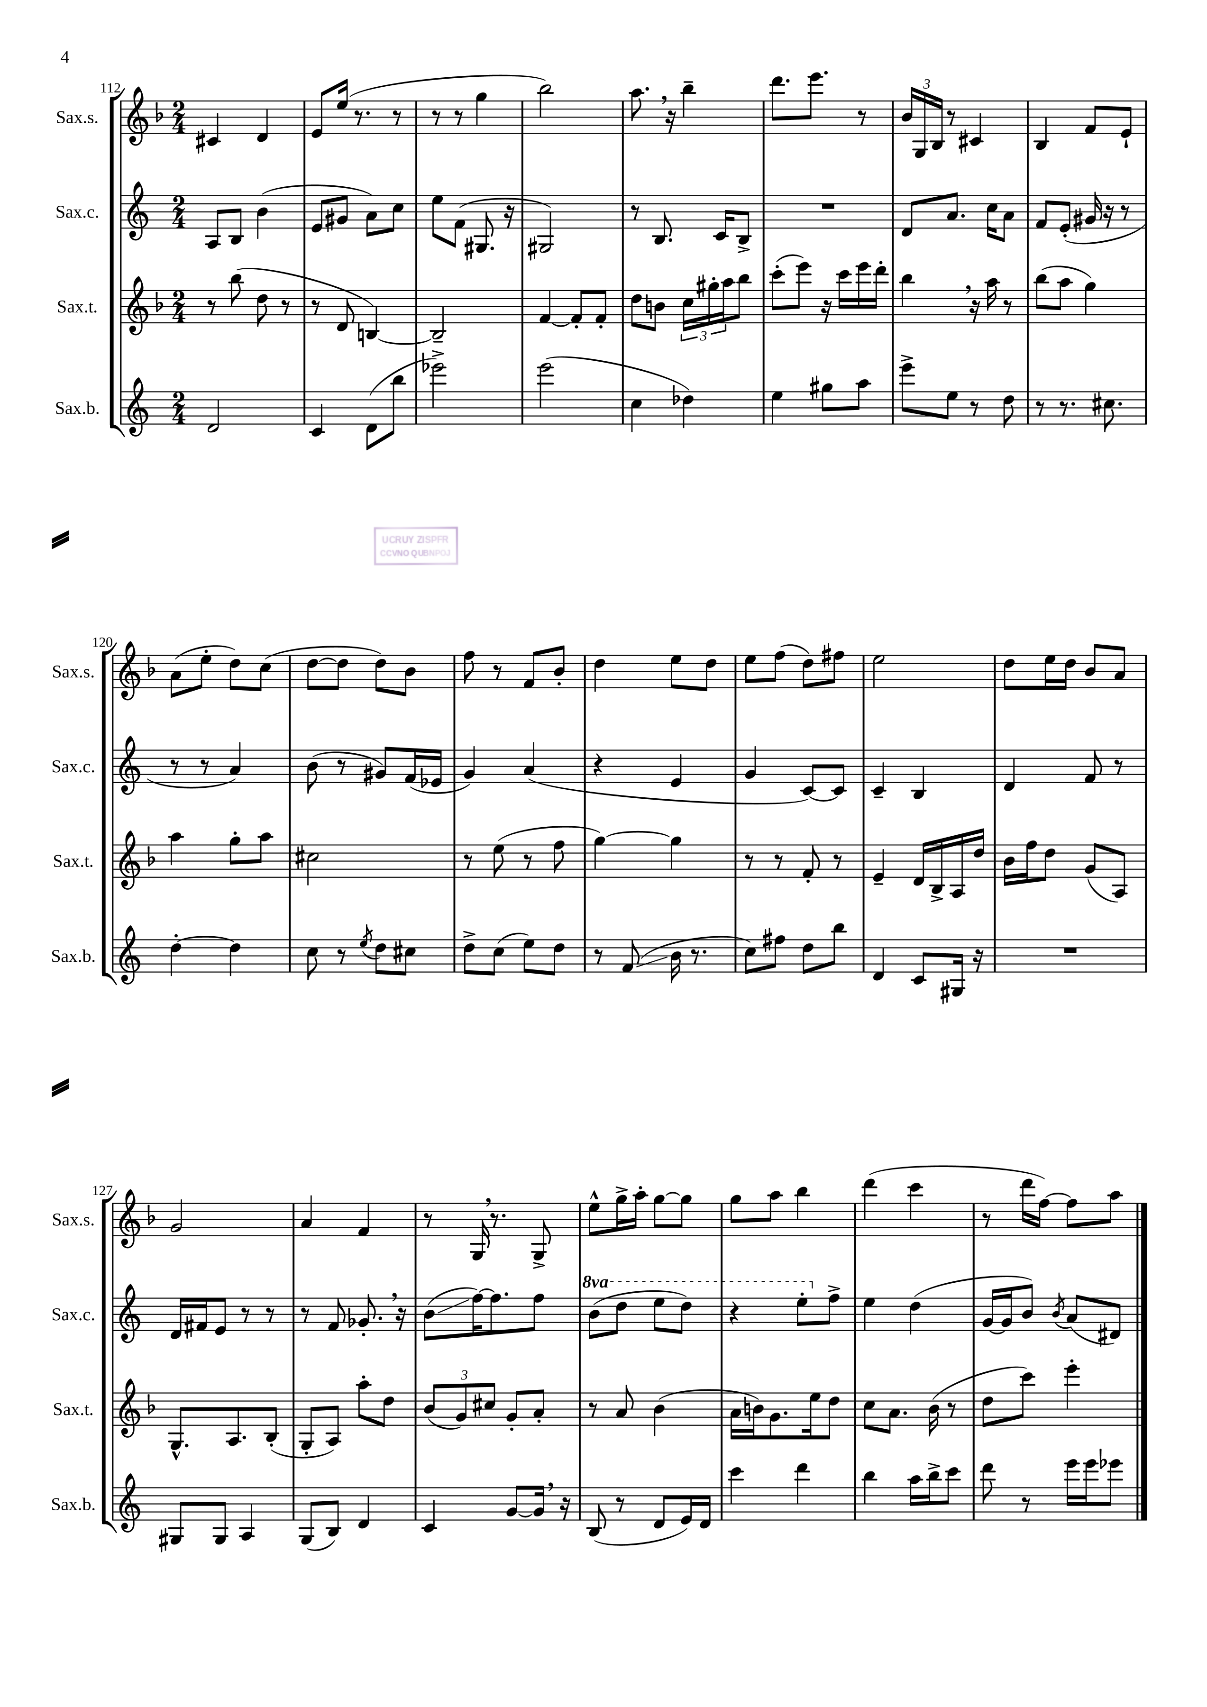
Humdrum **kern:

**kern	**kern	**kern	**kern
*staff4	*staff3	*staff2	*staff1
*clefG2	*clefG2	*clefG2	*clefG2
*k[]	*k[b-]	*k[]	*k[b-]
*M2/4	*M2/4	*M2/4	*M2/4
2d	8r	8A	4c#
.	(8bb-	8B	.
.	8dd	(4b	4d
.	8r	.	.
=	=	=	=
4c	8r	8e	8e
.	8d	8g#	(16ee
.	.	.	8.r
(8d	[4B)	8a)	.
8bb	.	8cc	8r
=	=	=	=
2eee-^)	2B~]	8ee	8r
.	.	(8f	8r
.	.	8.G#	4gg
.	.	16r	.
=	=	=	=
(2eee	[4f	2G#)	2bb-)
.	8f']	.	.
.	8f'	.	.
=	=	=	=
4cc	8dd	8r	8.aa
.	8b	8.B	.
.	.	.	16r
4dd-)	24cc	.	4bb-~
.	24gg#'	.	.
.	.	16c	.
.	24aa	.	.
.	8bb-	8B^	.
=	=	=	=
4ee	(8ccc'	2r	8.ddd
.	8eee)	.	.
.	.	.	8.eee
8gg#	16r	.	.
.	16ccc	.	.
8aa	16eee	.	8r
.	16ddd'	.	.
=	=	=	=
8eee^	4bb-	8d	24b-
.	.	.	24G
.	.	.	24B-
8ee	.	8.a	8r
8r	16r	.	4c#
.	16aa	16cc	.
8dd	8r	8a	.
=	=	=	=
8r	(8bb-	8f	4B-
8.r	8aa	(8e'	.
.	4gg)	16g#	8f
8.cc#	.	16r	.
.	.	8r	8e`
=	=	=	=
[4dd'	4aa	8r	(8a
.	.	8r	8ee'
4dd]	8gg'	4a)	8dd)
.	8aa	.	(8cc
=	=	=	=
8cc	2cc#	(8b	[8dd
8r	.	8r	8dd]
8qee	.	.	.
8dd	.	8g#)	8dd)
8cc#	.	(16f	8b-
.	.	16e-	.
=	=	=	=
8dd^	8r	4g)	8ff
(8cc	(8ee	.	8r
8ee)	8r	(4a	8f
8dd	8ff	.	8b-'
=	=	=	=
8r	[4gg)	4r	4dd
(8f	.	.	.
16b	4gg]	4e	8ee
8.r	.	.	.
.	.	.	8dd
=	=	=	=
8cc)	8r	4g	8ee
8ff#	8r	.	(8ff
8dd	8f'	[8c)	8dd)
8bb	8r	8c]	8ff#
=	=	=	=
4d	4e~	4c~	2ee
8c	16d	4B	.
.	16B-^	.	.
16G#	16A	.	.
16r	16dd	.	.
=	=	=	=
2r	16b-	4d	8dd
.	16ff	.	.
.	8dd	.	16ee
.	.	.	16dd
.	(8g	8f	8b-
.	8A)	8r	8a
=	=	=	=
8G#	8.G^^	16d	2g
.	.	16f#	.
8G#	.	8e	.
.	8.A	.	.
4A	.	8r	.
.	(8B-'	8r	.
=	=	=	=
(8G	8G'	8r	4a
8B)	8A)	8f	.
4d	8aa'	8.g-'	4f
.	8dd	.	.
.	.	16r	.
=	=	=	=
4c	(12b-	(8b	8r
.	12g)	.	.
.	.	[16ff)	16G
.	12cc#	.	.
.	.	8.ff]	8.r
[8g	8g'	.	.
16g]	8a'	8ff	8G^
16r	.	.	.
=	=	=	=
(8B	8r	(8bb	8ee^^
8r	8a	8ddd	16gg^
.	.	.	16aa'
8d	(4b-	8eee	[8gg
16e)	.	8ddd)	8gg]
16d	.	.	.
=	=	=	=
4ccc	16a	4r	8gg
.	16b)	.	.
.	8.g	.	8aa
4ddd	.	8eee'	4bb-
.	16ee	.	.
.	8dd	8ff^	.
=	=	=	=
4bb	8cc	4ee	(4ddd
.	8.a	.	.
16aa	.	(4dd	4ccc
16bb^	(16b-	.	.
8ccc	8r	.	.
=	=	=	=
8ddd	8dd	[16g	8r
.	.	16g]	.
8r	8ccc)	8b)	16ddd
.	.	.	[16ff)
.	.	8qb	.
16eee	4eee'	(8a	8ff]
16eee	.	.	.
8eee-	.	8d#)	8aa
==	==	==	==
*-	*-	*-	*-
